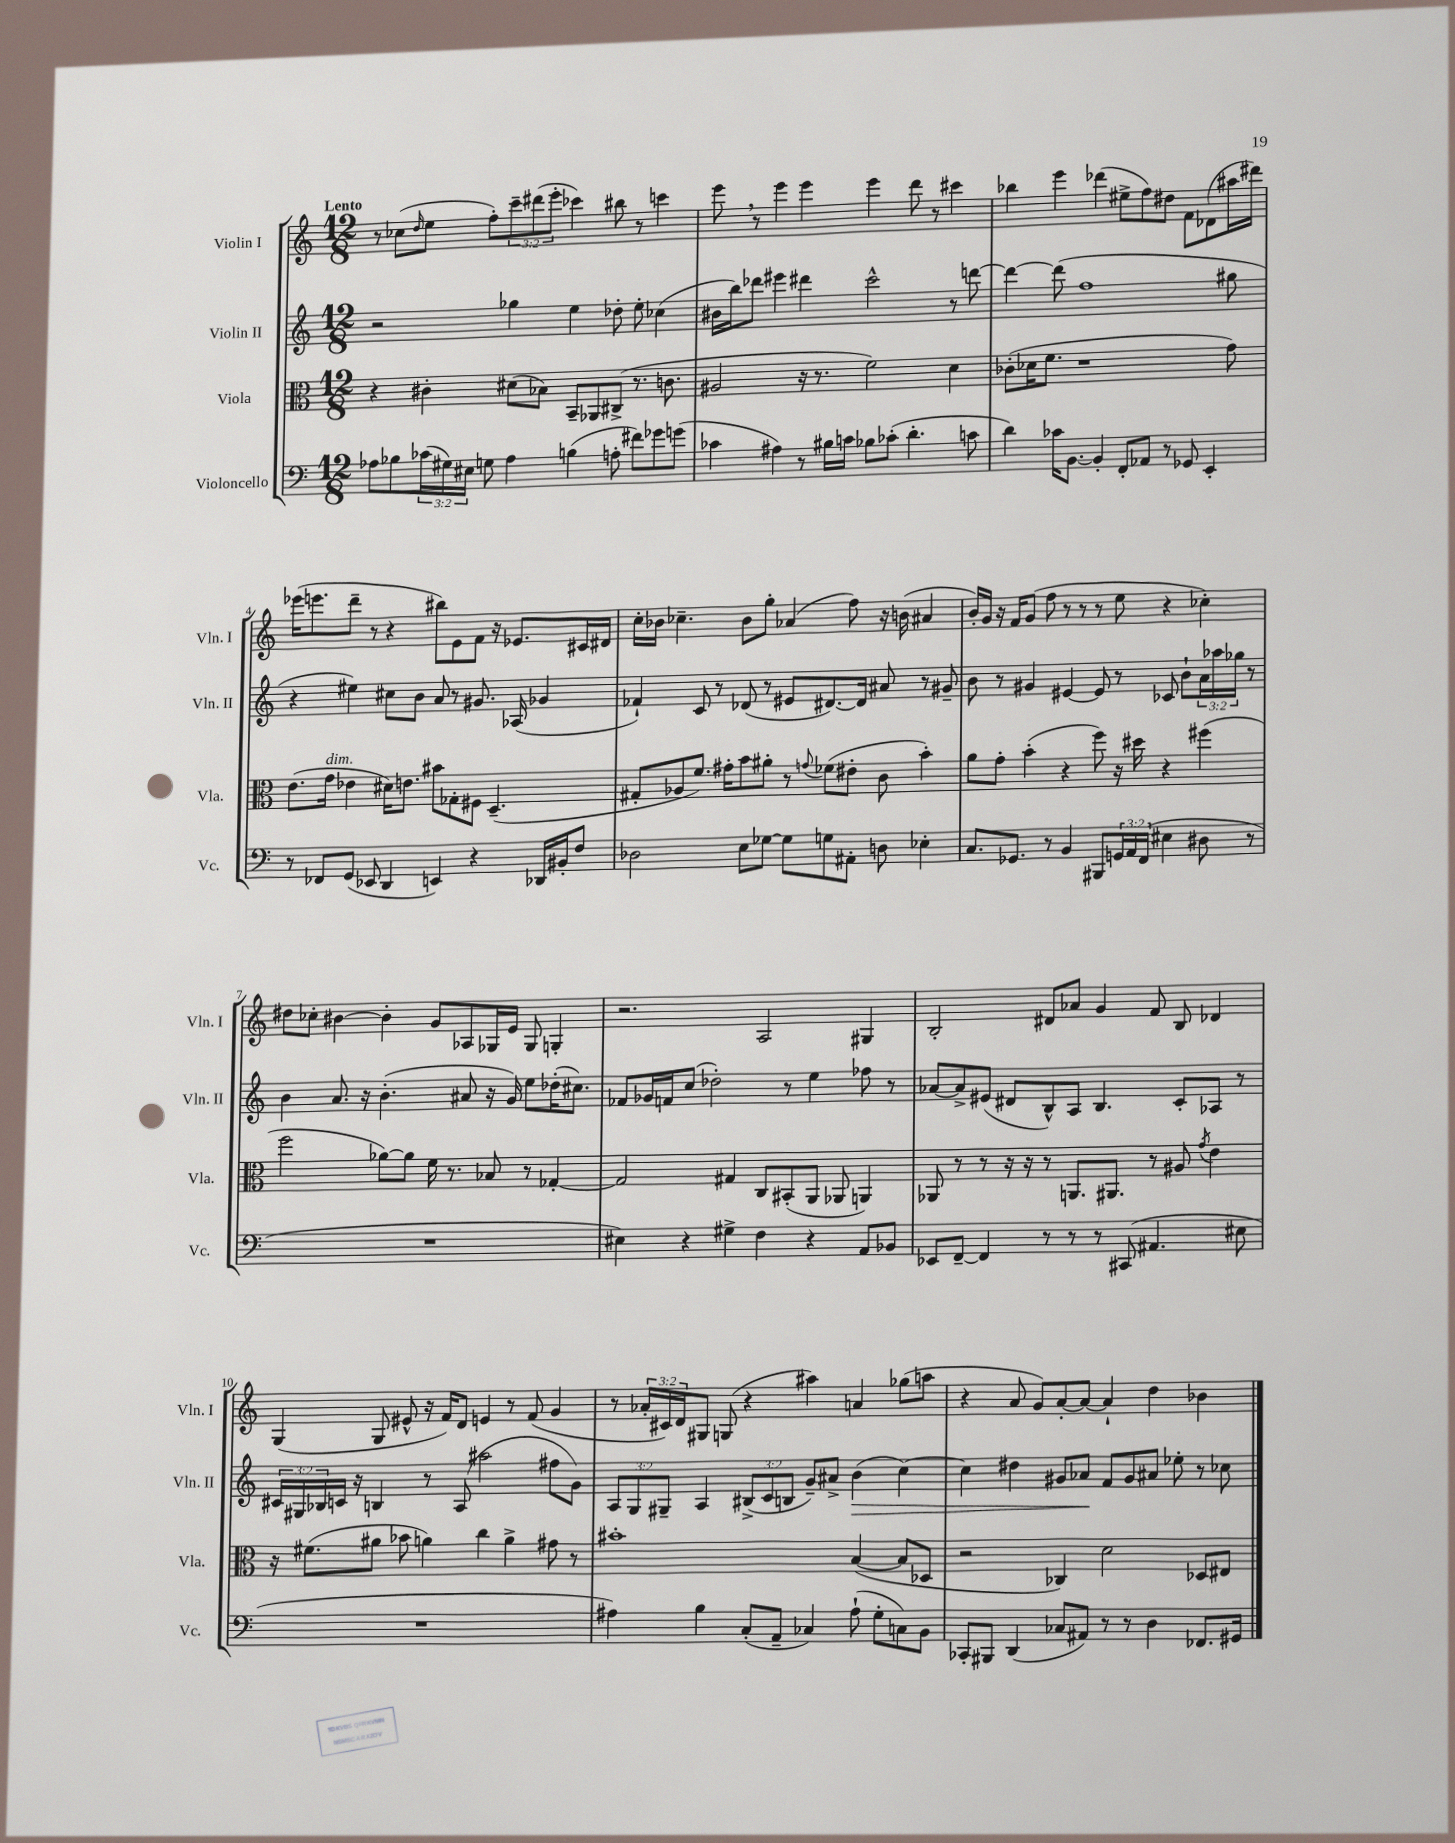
<<
\new StaffGroup <<
\new Staff = "s0" \with { instrumentName = "Violin I" shortInstrumentName = "Vln. I" } {
    \clef treble \key c \major \numericTimeSignature \time 12/8 \override Staff.TupletNumber.text = #tuplet-number::calc-fraction-text \tempo "Lento"
    r8 ces''8( \grace { d''16 } e''8 f''8-.) \tuplet 3/2 { c'''8-- dis'''8( e'''8-. } ces'''4) bis''8 r8 c'''4 |
    e'''8 \breathe r8 e'''4 e'''4 e'''4 d'''8 r8 cis'''4 |
    bes''4 e'''4 des'''4( eis''8-> f''8) dis''8 f'8 des'8( ais''16 dis'''16) |
    ees'''16( e'''8. d'''8-- r8 r4 bis''8) e'8 f'8 r16 ees'8. cis'16 dis'16 |
    c''16-. bes'16 ces''4.-- bes'8 g''8-. aes'4( f''8) r16 b'16( ais'4 |
    b'16-.) g'16 r16 f'16 g'8( f''8 r8 r8 r8 e''8 r4 ces''4-.) |
    dis''8 ces''8-. bis'4~ bis'4-. g'8 aes8 ges16 e'16 ges8 g4-. |
    r2. a2 gis4 |
    b2-. dis'8 aes'8 g'4 f'8 b8 des'4 |
    g4( g8 eis'8-^ r16 f'16) d'8 e'4 r8 f'8( g'4 |
    r8 \tuplet 3/2 { aes'16-. cis'16) d'16 } gis8 g8( r4 ais''4) a'4 ges''8( a''8 |
    r4 a'8 g'8) a'8~-. a'8~ a'4-! d''4 bes'4 \bar "|." |
}
\new Staff = "s1" \with { instrumentName = "Violin II" shortInstrumentName = "Vln. II" } {
    \clef treble \key c \major \numericTimeSignature \time 12/8 \override Staff.TupletNumber.text = #tuplet-number::calc-fraction-text
    r2 ges''4 e''4 des''8-. e''8-. ces''4( |
    bis'16 b''16) des'''8 eis'''4 dis'''4 c'''2-^ r8 d'''8~ |
    d'''4~ d'''8( f''1 gis''8 |
    r4 eis''4) cis''8 b'8 a'8 r8 gis'8. aes16( ges'4 |
    fes'4-!) c'8 r8 des'8( r8 eis'8 dis'8.~) dis'16 ais'8 r8 gis'8-- |
    b'8 r8 gis'4 eis'4~ eis'8 r8 ces'8 b'8-! \tuplet 3/2 { a'16 aes''16 ges''16 } r8 |
    b'4 a'8. r16 b'4.-.( ais'8 r16 g'16) e''8 des''16-.( cis''8.) |
    fes'8 ges'16 f'16 c''8( des''2-.) r8 e''4 fes''8 r8 |
    aes'8~ aes'8-> eis'8( dis'8 b8-^) a8 b4. c'8-. aes8 r8 |
    \tuplet 3/2 { cis'16 gis16 bes16 } c'16 r16 b4 r8 a8( ais''2 fis''8 g'8) |
    \tuplet 3/2 { a8 g8 gis8-- } a4 \tuplet 3/2 { bis8->( c'8 b8 } g'8--) ais'8-> b'4\>( c''4~) |
    c''4 dis''4 gis'8 aes'8\! f'8 gis'8 ais'8 ees''8-. r8 ces''8 \bar "|." |
}
\new Staff = "s2" \with { instrumentName = "Viola" shortInstrumentName = "Vla." } {
    \clef alto \key c \major \numericTimeSignature \time 12/8
    r4 cis'4-. dis'8( bes8) b,8-- aes,8 cis8->( r8. c'8. |
    ais2 r16 r8. f'2) d'4 |
    ces'8-.( des'16 f'8. r1 g'8) |
    e'8.( g'16^\markup { \italic "dim." } ees'4 dis'16) e'8. bis'8 ges8-. fis8 d4.--( |
    gis8-. aes8 f'8.) gis'16-. b'8 ais'8-. r8 \appoggiatura { g'8 } fes'8( eis'8-. c'8 b'4-.) |
    a'8 g'8-. b'4-.( r4 f''8) r16 dis''16 r4 fis''4( |
    f''2 aes'8~) aes'8 f'16 r8. bes8 r8 ges4~-. |
    ges2 gis4 c8 bis,8-.( a,8 aes,8 a,4) |
    aes,8 r8 r8 r16 r16 r8 a,8. ais,8. r8 ais8 \acciaccatura { g'8 } e'4 |
    r16 fis'8.( ais'8 bes'8 a'4) c''4 a'4-> gis'8 r8 |
    bis'1-. b4~( b8 des8 |
    r2 ces4) d'2 des8 eis8 \bar "|." |
}
\new Staff = "s3" \with { instrumentName = "Violoncello" shortInstrumentName = "Vc." } {
    \clef bass \key c \major \numericTimeSignature \time 12/8 \override Staff.TupletNumber.text = #tuplet-number::calc-fraction-text
    aes8 bes8 \tuplet 3/2 { ces'16( gis16) eis16 } g8 aes4 b4( a8-. fis'8) ges'8 g'8( |
    ces'4 ais4) r8 bis16 c'16 bes8 ces'8-.( d'4.-. c'8 |
    d'4) ces'16 b,8.~ b,4-. f,8-. aes,8 r8 ges,8 e,4-. |
    r8 fes,8 g,8( ees,8 d,4 e,4) r4 des,16 bis,16-. f8 |
    des2 e8 ges8~ ges8 g8 ais,8-. d8 ees4-. |
    c8. ges,8. r8 b,4 bis,,8 \tuplet 3/2 { g,16 a,16 f,16( } eis4 dis8 r8 |
    R1. |
    eis4) r4 gis4-> f4 r4 a,8 bes,8 |
    ees,8 f,8~-- f,4 r8 r8 r8 cis,8( ais,4. eis8 |
    R1. |
    ais4) b4 c8-.( a,8-- ces4) ais8-!( g8-. c8) b,8 |
    ces,8-. bis,,8 d,4( ces8 ais,8) r8 r8 d4 fes,8. gis,16 \bar "|." |
}
>>
>>
